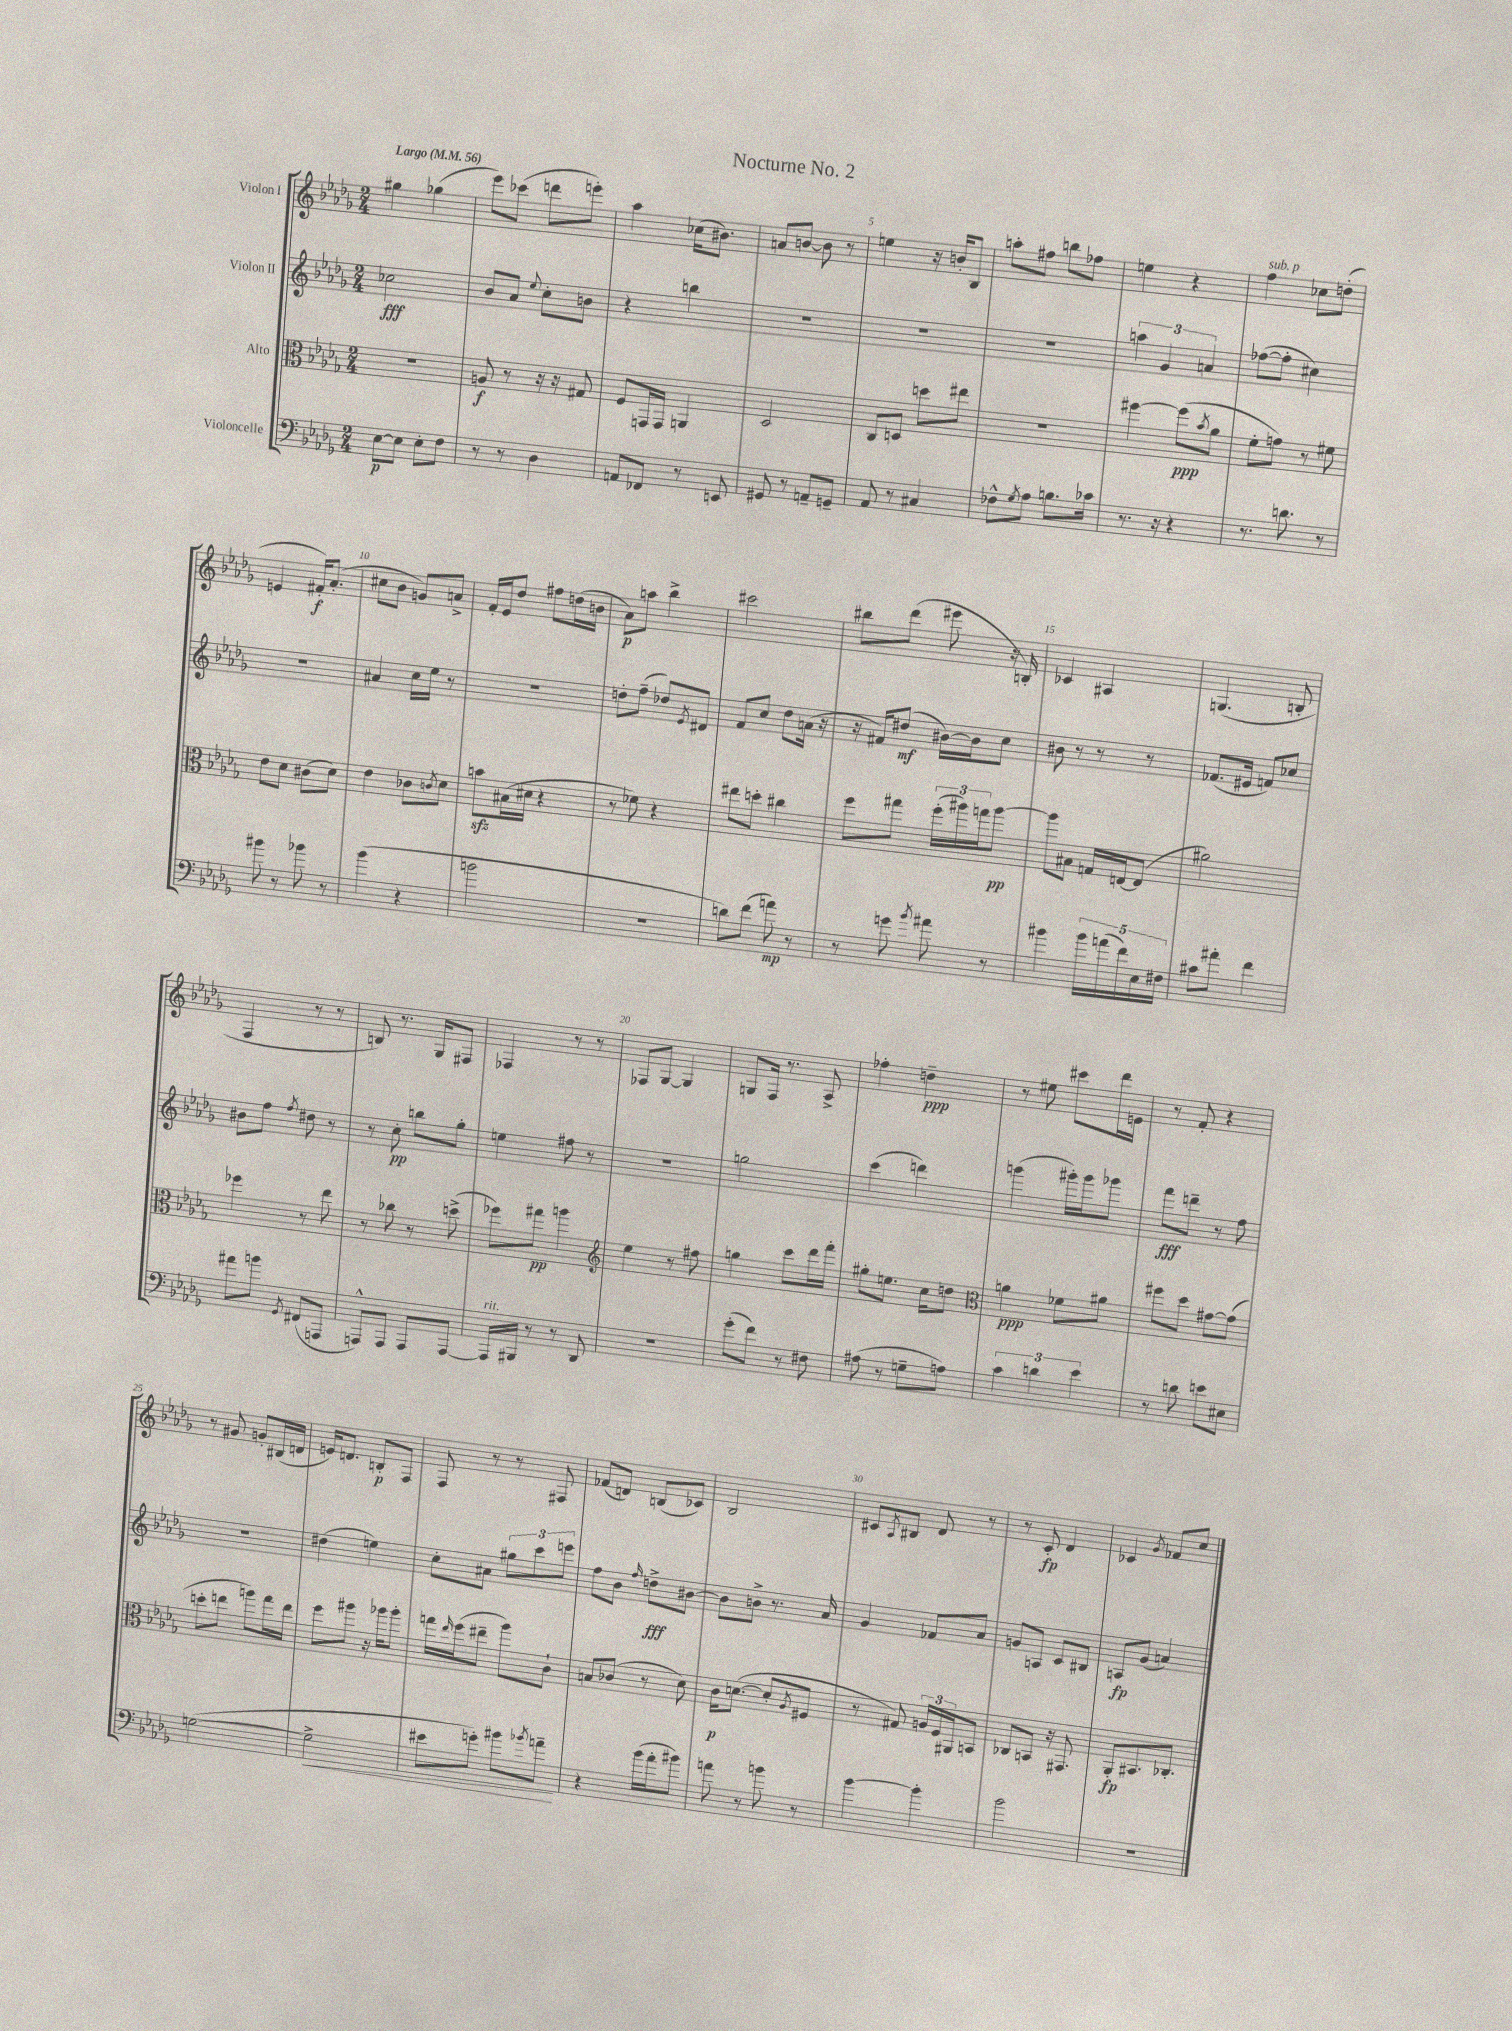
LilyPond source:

\header { title = "Nocturne No. 2" }
<<
\new StaffGroup <<
\new Staff = "s0" \with { instrumentName = "Violon I" } {
    \clef treble \key des \major \numericTimeSignature \time 2/4 \tempo "Largo" 4 = 56
    gis''4 ges''4( |
    ees'''8) ces'''8( d'''8 e'''8-.) |
    aes''4 ces''16( bis'8.) |
    a'8 b'8~ b'8 r8 |
    e''4 r16 b'16-. bes8 |
    a''8-. fis''8 b''8 fes''8 |
    e''4 r4 |
    f''4^\markup { \italic "sub. p" } ces''8 d''8-.( |
    e'4 fis'16-.\f) aes'8.-.( |
    cis''8 bes'8 g'8) a'8-> |
    f'16-. ees'16 des''8 fis''8 d''16( b'16 |
    aes'8\p) a''8 bes''4-> |
    cis'''2 |
    bis''8 des'''8( eis'''8 r16 b16-.) |
    ces'4 ais4 |
    g4.( b8-. |
    f4 r8 r8 |
    b8) r8. ges16 fis8 |
    fes4 r8 r8 |
    fes8 ges8~ ges4 |
    g8 f16 r8. aes8-> |
    fes''4-. d''4--\ppp |
    r8 eis''8 cis'''8 des'''16 e'16 |
    r8 f'8-. r4 |
    r8 gis'8 g'8-. bis16( d'16 |
    e'16) d'8. b8-.\p f8 |
    f8 r8 r8 fis8 |
    fes'8( d'8) b8( ces'8) |
    bes2 |
    cis'8 \acciaccatura { aes8 } bis8 des'8 r8 |
    r8 c'8-.\fp des'4 |
    ces'4 \acciaccatura { ges'8 } fes'8 c''8 \bar "|." |
}
\new Staff = "s1" \with { instrumentName = "Violon II" } {
    \clef treble \key des \major \numericTimeSignature \time 2/4
    ces''2\fff |
    bes'8 aes'8 \appoggiatura { ees''8 } c''8-. b'8 |
    r4 b''4 |
    R2 |
    R2 |
    R2 |
    \tuplet 3/2 { a''4 ges'4 a'4 } |
    fes''8~( fes''8-. cis''4) |
    r2 |
    ais'4 c''16 ees''16 r8 |
    R2 |
    d''8-. f''8--( des''8) \acciaccatura { ees'8 } dis'8 |
    f'8 c''8 des''8 a'16( r16 |
    r16 fis'16) dis''8\mf( bis'16~) bis'16 c''8 |
    bis'8 r8 r8 r8 |
    fes'8.( eis'16 f'8) ces''8 |
    bis'8 f''8 \acciaccatura { f''8 } dis''8 r8 |
    r8 c''8-.\pp b''8 ges''8-. |
    e''4 fis''8 r8 |
    r2 |
    g''2 |
    c'''4( d'''4) |
    g'''4( gis'''16-.) gis'''16 ges'''8 |
    f'''8\fff d'''8-- r8 f''8 |
    r2 |
    dis''4( e''4) |
    c''8-. ais'8 \tuplet 3/2 { gis''8 c'''8 e'''8 } |
    f''8 bes'8 \grace { f''16 } d''8->\fff bis'8~ |
    bis'8 b'8-> r8. aes'16 |
    ges'4 fes'8 aes'8 |
    g'8 a8 c'8 bis8 |
    a8\fp ges'8( a'4) \bar "|." |
}
\new Staff = "s2" \with { instrumentName = "Alto" } {
    \clef alto \key des \major \numericTimeSignature \time 2/4
    r2 |
    a8\f r8 r16 r16 gis8 |
    f8 g,16 g,16 a,4 |
    des2 |
    c8 d8 d''8 eis''8 |
    R2 |
    fis''4~ fis''8\ppp( \acciaccatura { bes'8 } aes'8 |
    f'8-. g'8) r8 fis'8 |
    ees'8 des'8 cis'8( des'8) |
    ees'4 ces'8 \acciaccatura { c'8 } des'8 |
    b'8\sfz bis16( dis'16 r4 |
    r8 fes'8) r4 |
    eis''8 d''8-. cis''4 |
    f''8 gis''8 \tuplet 3/2 { f''16-.( ais''16) g''16 } ais''8~\pp |
    ais''8 bis8 g16 e16~ e8( |
    ais'2) |
    fes''4 r8 ees''8 |
    r8 ces''8 r8 d''8->( |
    fes''8) gis''8\pp a''4 |
    \clef treble ees''4 r8 fis''8 |
    g''4 c'''8 des'''16 f'''16-. |
    gis''8-. e''8. c''16 d''8 |
    \clef alto a'4\ppp fes'8 ais'8 |
    fis''8 des''8 gis'8~ gis'8( |
    d''8-. e''8 a''8) ges''16 e''16 |
    f''8 ais''8 r16 aes''16 aes''8-. |
    g''16 \grace { ees''16 } f''16( eis''8-- aes''8) c'8-! |
    b8 ces'8( r8 des'8) |
    c'16\p d'8.~( d'8-. \acciaccatura { aes8 } fis8 |
    r8 gis8) \tuplet 3/2 { a16 f16 ais,16 } b,8 |
    ces8 b,8 r16 gis,8. |
    aes,8-.\fp bis,8. ces8.-. \bar "|." |
}
\new Staff = "s3" \with { instrumentName = "Violoncelle" } {
    \clef bass \key des \major \numericTimeSignature \time 2/4
    ees8~\p ees8 ees8-. f8 |
    r8 r8 des4 |
    a,8 fes,8 r8 e,8 |
    gis,8 r8 a,8-- g,8-- |
    aes,8 r8 cis4 |
    fes8-^ \acciaccatura { ges8 } aes8 b8. ces'16 |
    r8. r16 r4 |
    r8. d'8. r8 |
    bis'8 r8 bes'8 r8 |
    bes'4( r4 |
    b'2 |
    r2 |
    d'8) f'8( a'8\mp) r8 |
    r8 g'8 \acciaccatura { bes'8 } ais'8 r8 |
    bis'4 \tuplet 5/4 { bis'16 a'16( f'16) ees16 fis16 } |
    cis'8 ais'8-. f'4 |
    ais'8 b'8 \acciaccatura { ges,8 } fis,8( a,,8 |
    a,,8-^) a,,8 a,,8 a,,8~ |
    a,,16^\markup { \italic "rit." } bis,,16 r8 r8 des,8 |
    R2 |
    ges'8-.( f'8) r8 fis8 |
    ais8( r8 g8-- a8) |
    \tuplet 3/2 { c'4 d'4 ees'4 } |
    r8 d'8 e'8 eis8 |
    g2~( |
    g2->\< |
    eis'8 g'8-.) bis'8 \acciaccatura { bes'8 } a'8--\! |
    r4 bes'16( aes'16-. bis'8) |
    a'8 r8 b'8 r8 |
    bes'4~ bes'4-. |
    bes'2 |
    R2 \bar "|." |
}
>>
>>
\layout { \context { \Score \override BarNumber.break-visibility = ##(#f #t #t) barNumberVisibility = #(every-nth-bar-number-visible 5) } }
